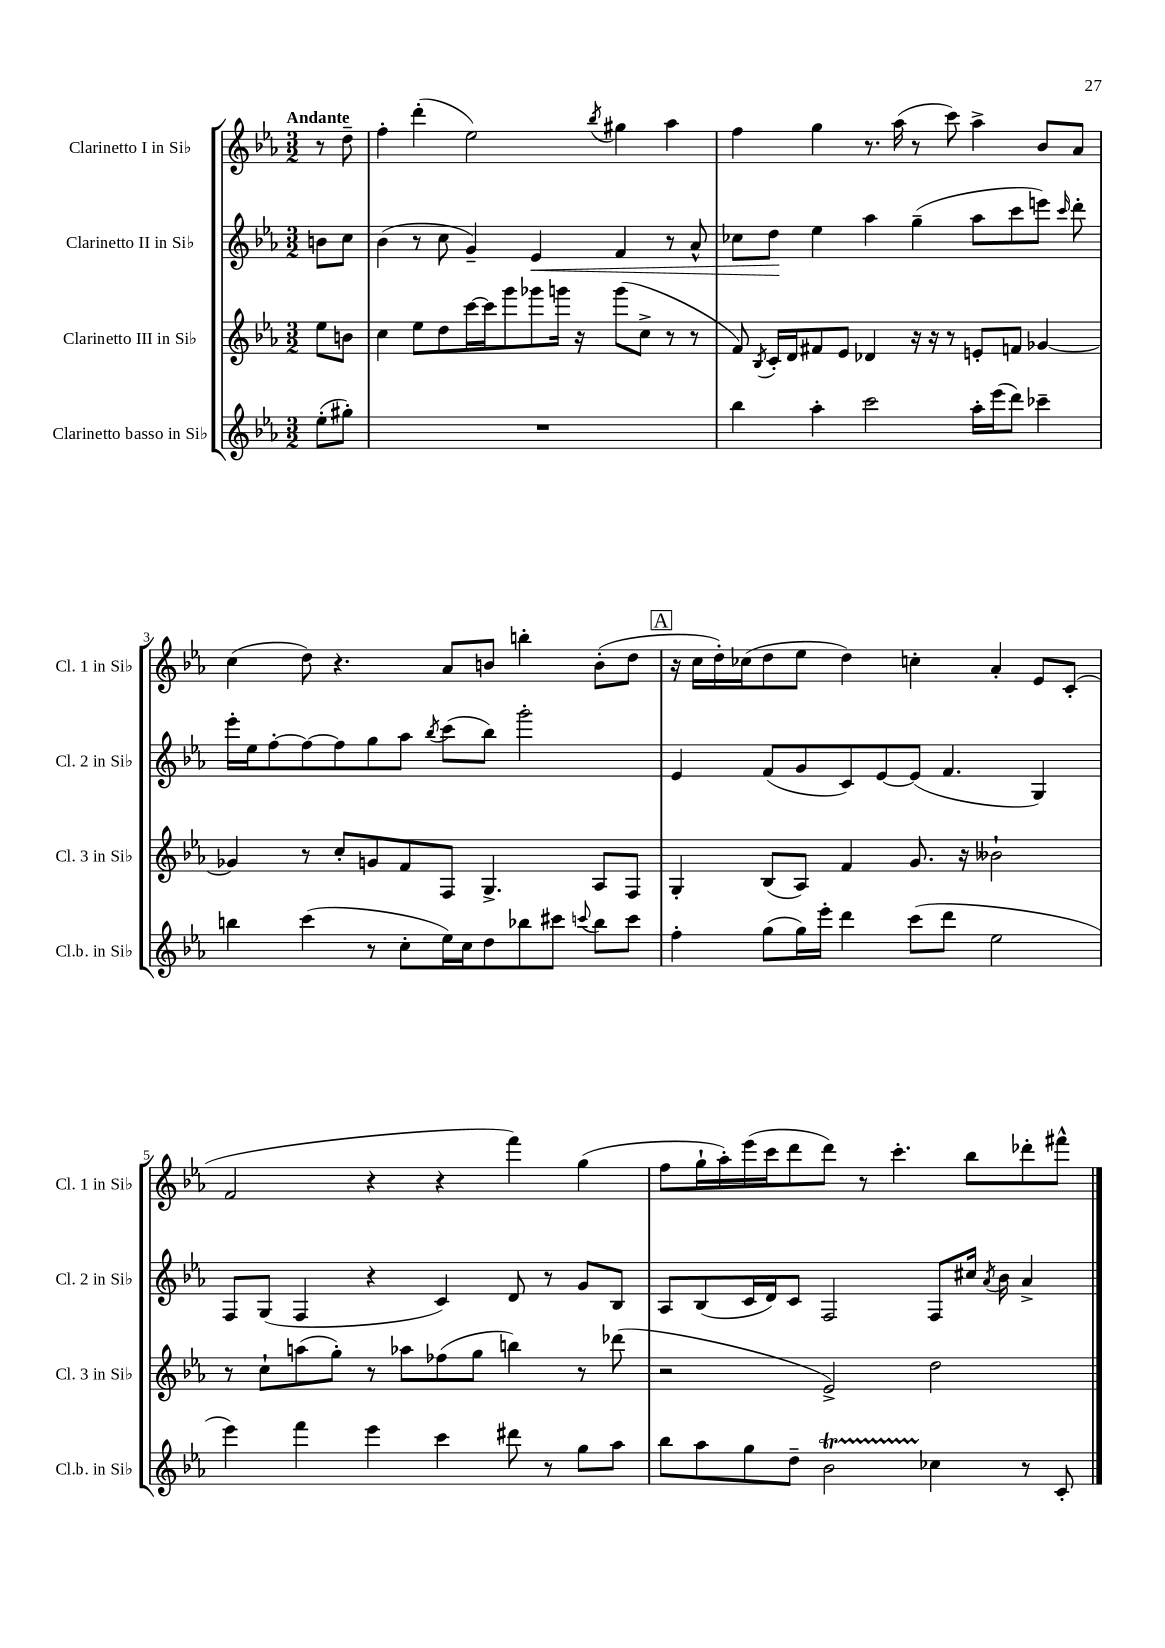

**kern	**kern	**kern	**kern
*staff4	*staff3	*staff2	*staff1
*clefG2	*clefG2	*clefG2	*clefG2
*k[b-e-a-]	*k[b-e-a-]	*k[b-e-a-]	*k[b-e-a-]
*M3/2	*M3/2	*M3/2	*M3/2
(8ee-'\L	8ee-\L	8b\L	8r
8gg#'\J)	8b\J	8cc\J	8dd~\
=	=	=	=
1.r	4cc\	(4b-\	4ff'\
.	8ee-\L	8r	(4ddd'\
.	8dd\	8cc\	.
.	[16ccc\L	4g~/)	2ee-\)
.	16ccc\]J	.	.
.	8ggg\	.	.
.	8ggg-\	4e-/	.
.	16ggg\Jk	.	.
.	16r	.	.
.	.	.	8qbb-/
.	(8ggg\L	4f/	4gg#\
.	8cc^\J	.	.
.	8r	8r	4aa-\
.	8r	8a-^^/	.
=	=	=	=
4bb-\	8f/)	8cc-\L	4ff\
.	8qB-/	.	.
.	16c'/LL	8dd\J	.
.	16d/J	.	.
4aa-'\	8f#/	4ee-\	4gg\
.	8e-/J	.	.
2ccc\	4d-/	4aa-\	8.r
.	.	.	(16aa-\
.	16r	(4gg~\	8r
.	16r	.	.
.	8r	.	8ccc\)
16aa-'\LL	8e'/L	8aa-\L	4aa-^\
(16eee-\J	.	.	.
8ddd\J)	8f/J	8ccc\	.
4ccc-~\	[4g-/	8eee\J)	8b-/L
.	.	16qqccc/	.
.	.	8ddd'\	8a-/J
=	=	=	=
4bb\	4g-/]	16eee-'\LL	(4cc\
.	.	16ee-\J	.
.	.	[8ff'\	.
(4ccc\	8r	8ff\_	8dd\)
.	8cc'/L	8ff\]	4.r
8r	8g/	8gg\	.
8cc'\L	8f/	8aa-\J	.
.	.	8qbb-/	.
16ee-\L)	8F/J	(8ccc\L	8a-/L
16cc\J	.	.	.
8dd\	4.G^/	8bb-\J)	8b/J
8bb-\	.	2ggg'\	4bb'\
8ccc#\J	.	.	.
8qqccc/	.	.	.
8bb-\L	8A-/L	.	(8b'\L
8ccc\J	8F/J	.	8dd\J
=	=	=	=
4ff'\	4G'/	4e-/	16r
.	.	.	16cc\LL
.	.	.	16dd'\)
.	.	.	(16cc-\J
(8gg\L	(8B-/L	(8f/L	8dd\
16gg\L)	8A-/J)	8g/	8ee-\J
16eee-'\JJ	.	.	.
4ddd\	4f/	8c/)	4dd\)
.	.	[8e-/	.
(8ccc\L	8.g/	(8e-/]J	4cc'\
8ddd\J	.	4.f/	.
.	16r	.	.
2ee-\	2b--`\	.	4a-'/
.	.	4G/)	8e-/L
.	.	.	(8c'/J
=	=	=	=
4eee-\)	8r	8F/L	2f/
.	8cc`\L	(8G/J	.
4fff\	(8aa\	4F/	.
.	8gg'\J)	.	.
4eee-\	8r	4r	4r
.	8aa-\L	.	.
4ccc\	(8ff-\	4c/)	4r
.	8gg\J	.	.
8ddd#\	4bb\)	8d/	4fff\)
8r	.	8r	.
8gg\L	8r	8g/L	(4gg\
8aa-\J	(8ddd-\	8B-/J	.
=	=	=	=
8bb-\L	2r	8A-/L	8ff\L
8aa-\	.	(8B-/	16gg`\L
.	.	.	16aa-'\)
8gg\	.	16c/L	(16eee-\
.	.	16d/J)	16ccc\J
8dd~\J	.	8c/J	8ddd\
2b-\	2e-^/)	2F/	8ddd\J)
.	.	.	8r
.	.	.	4.ccc'\
4cc-\	2dd\	8F/L	.
.	.	16cc#/Jk	8bb-\L
.	.	8qa-/	.
.	.	16b-\	.
8r	.	4a-^/	8ddd-'\
8c'/	.	.	8fff#^^\J
==	==	==	==
*-	*-	*-	*-
